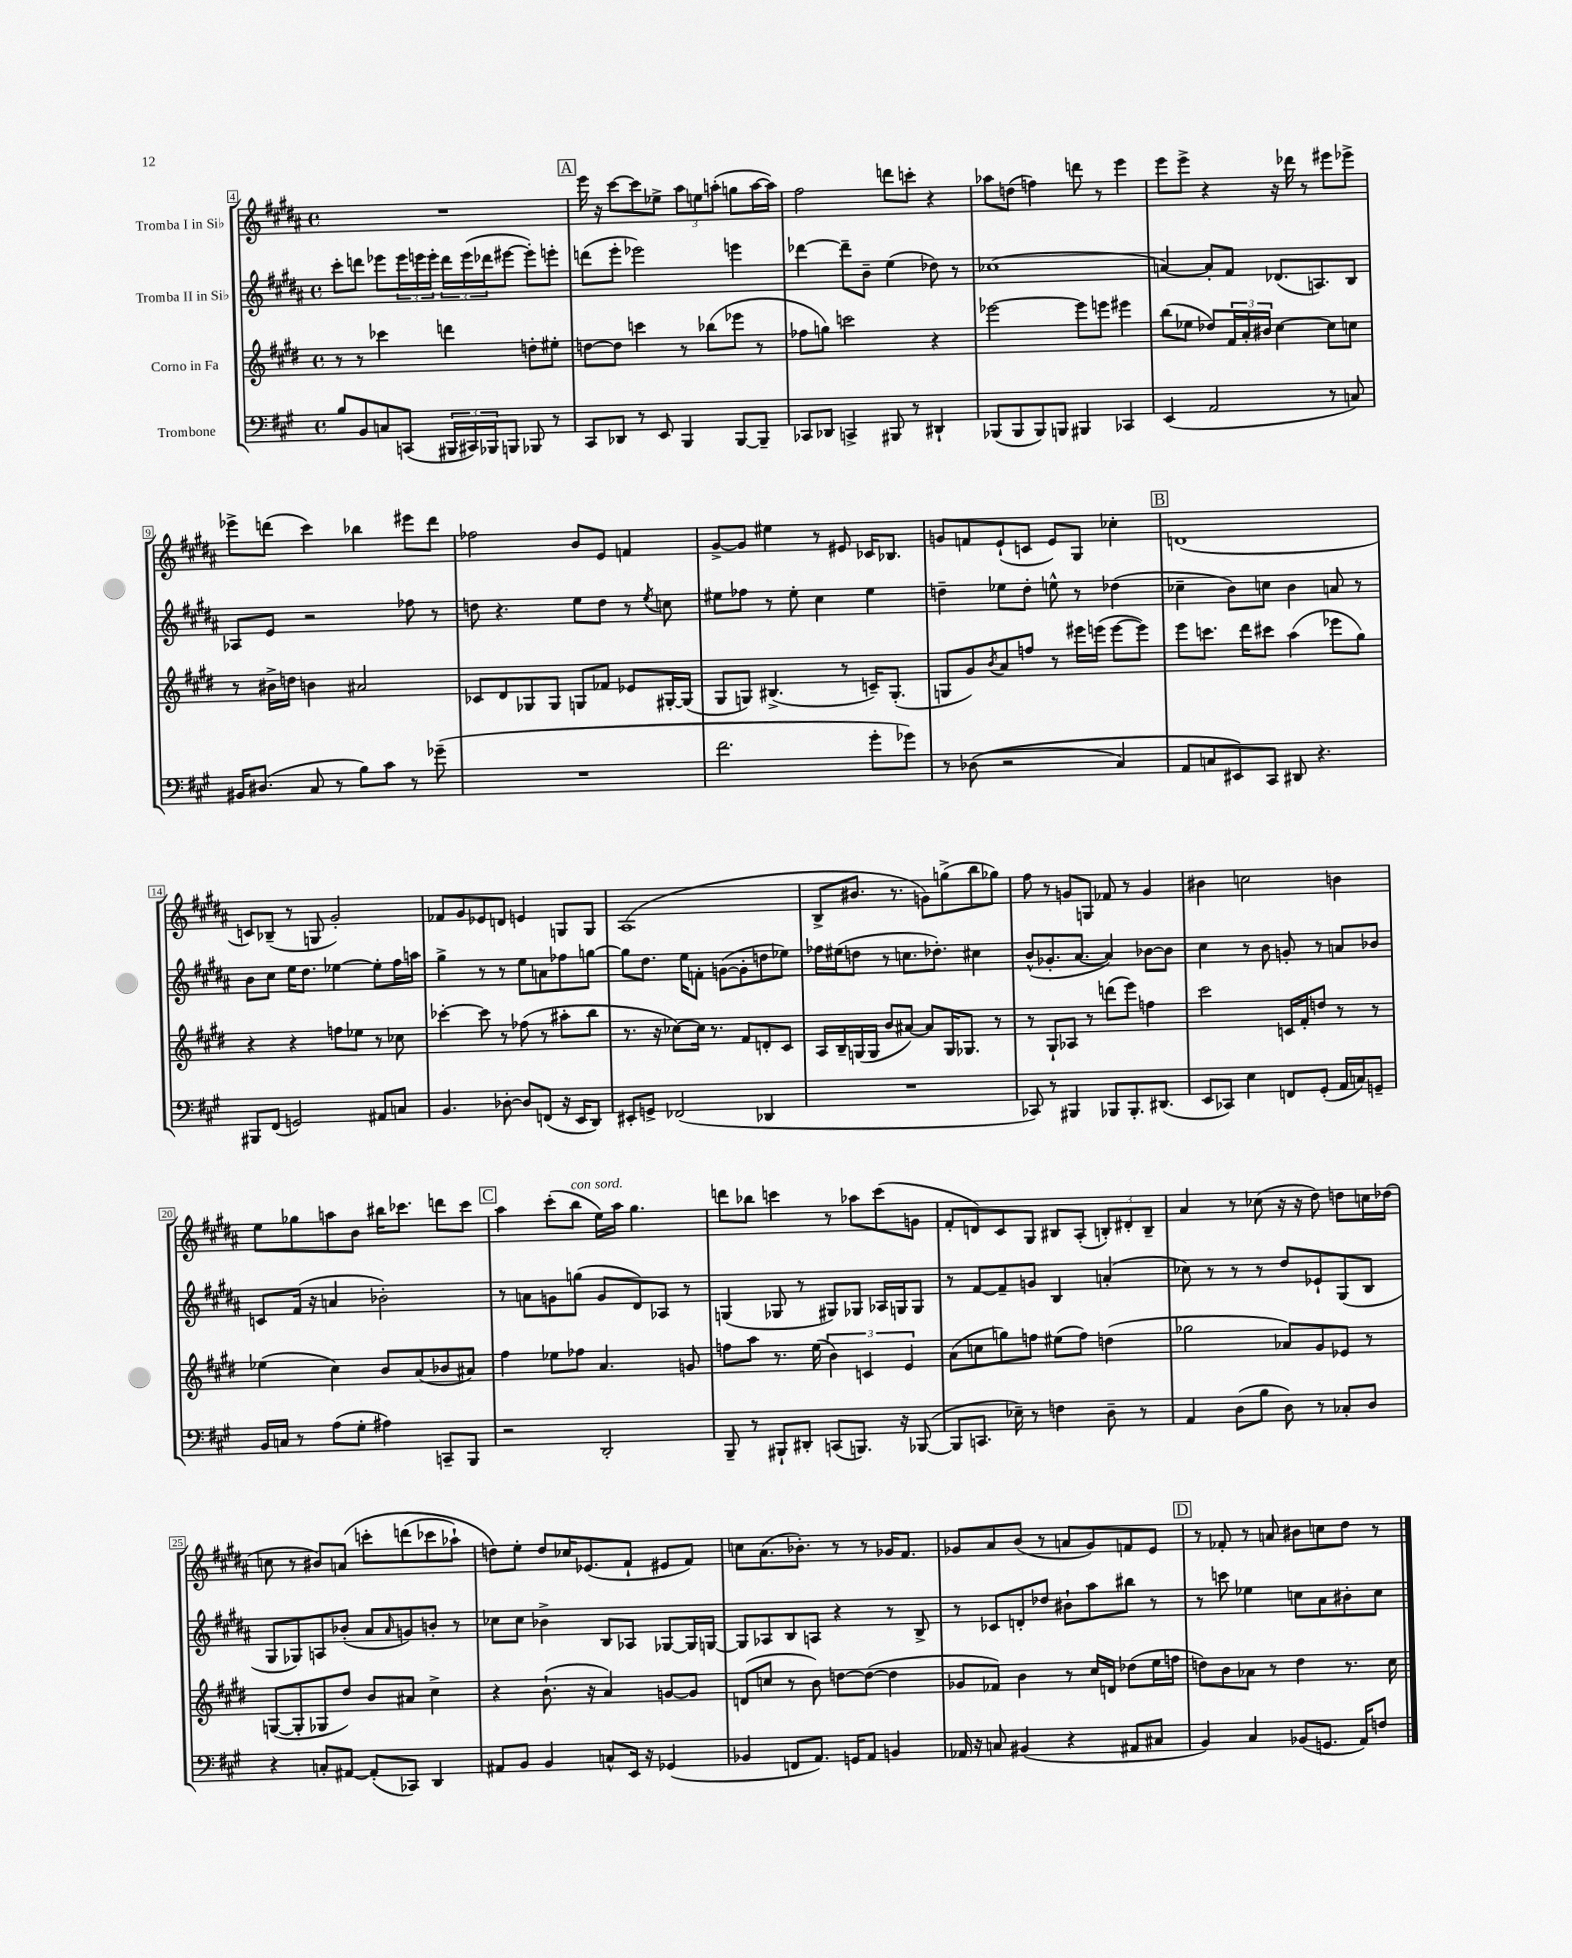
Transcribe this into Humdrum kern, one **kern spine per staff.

**kern	**kern	**kern	**kern
*staff4	*staff3	*staff2	*staff1
*clefF4	*clefG2	*clefG2	*clefG2
*k[f#c#g#]	*k[f#c#g#d#]	*k[f#c#g#d#a#]	*k[f#c#g#d#a#]
*M4/4	*M4/4	*M4/4	*M4/4
*met(c)	*met(c)	*met(c)	*met(c)
8B	8r	8ccc#'	1r
8BB	8r	8ddd	.
8C	4ccc-	8eee-	.
(8CC	.	24eee-	.
.	.	24eee	.
.	.	24eee'	.
24BBB#	4ddd	24ddd	.
24CC#)	.	(24eee	.
24BBB-	.	24ddd-	.
8BBB	.	[8eee#	.
8BBB-	8dd'	8eee#'])	.
8r	8ee#'	8eee'	.
=	=	=	=
8CC#	[8dd	(8ddd	16eee
.	.	.	16r
8DD-	8dd]	8eee'	[8ccc#
8r	4ccc	2eee-)	8ccc#]
8EE	.	.	8ee-^
4BBB	8r	.	12aa#
.	.	.	12ee
.	(8bb-	.	.
.	.	.	(12aa'
[8BBB	8eee-	4eee	8gg
8BBB~]	8r	.	[16aa
.	.	.	16aa])
=	=	=	=
8CC-	8ff-	[4ddd-	2ff#
8DD-	8gg)	.	.
4CC^	2ccc	8ddd-~]	.
.	.	8b~	.
8BBB#	.	(4ee	8ddd
8r	.	.	8ccc'
4DD#`	4r	8dd-)	4r
.	.	8r	.
=	=	=	=
(8BBB-	[2eee-	(1cc-	8aa-
8BBB-	.	.	(8dd
8BBB-)	.	.	4ff)
8BBB	.	.	.
4BBB#	8eee-]	.	8ddd
.	8eee	.	8r
4CC-	4eee#	.	4eee
=	=	=	=
(4EE	(8bb	[4a)	8eee
.	8ee-	.	8eee^
2AA	8dd-)	8a']	4r
.	24f#	8f#	.
.	24a'	.	.
.	24b#	.	.
.	[4cc#	(8.d-	16r
.	.	.	16ddd-
.	.	.	8r
.	.	8.A)	.
8r	8cc#]	.	8eee#
8C)	8cc	8B	8eee-^
=	=	=	=
16BB#	8r	8A-	8eee-^
(8.D#	.	.	.
.	16b#^	8e	(8ddd
.	16dd	.	.
8C#	4b	2r	4ccc#)
8r	.	.	.
8B)	2a#	.	4bb-
8c#	.	.	.
8r	.	8ff-	8eee#
(8g-~	.	8r	8ddd
=	=	=	=
1r	8c-	8dd	2ff-
.	8d#	4.r	.
.	8G-	.	.
.	8G-	.	.
.	8G	8ee	8b
.	8f-	8dd	8e
.	8e-	8r	4f
.	.	8qee	.
.	[16G#'	8cc	.
.	(16G#]	.	.
=	=	=	=
2.f#	8G#	8ee#	[8g#^
.	8G)	8ff-	8g#]
.	(4.B#^	8r	4ee#
.	.	8ee#'	.
.	.	4cc#	8r
.	8r	.	8e#
8g#'	16c~)	4ee#	16c-
.	(8.G'	.	8.B-
8g-)	.	.	.
=	=	=	=
8r	8G	4dd~	8g
&((8D-	8g#)	.	8f
.	8qb	.	.
2r	8a	8ee-	(8e`
.	8ff	8dd'	8c
.	8r	8ee^^	8e)
.	16eee#	8r	8G#
.	(16eee	.	.
4C#)	[8eee	(4dd-	4cc-'
.	8eee])	.	.
=	=	=	=
8AA	8eee	4cc-~	(1d
8C	8.ccc	.	.
8EE#&)	.	8b)	.
.	16ddd#	.	.
8CC#	8ccc#	8cc	.
8DD#	(4aa	4b	.
4.r	.	.	.
.	8eee-	8a	.
.	8gg#)	8r	.
=	=	=	=
8BBB#	4r	8b	8c)
(8FF#	.	8cc#	(8B-~
2GG)	4r	16ee	8r
.	.	8.dd#	.
.	.	.	8G
.	8ff	[4ee-	2g#')
.	8ee-	.	.
8AA#	8r	8ee-']	.
8C	8cc-	16ff#	.
.	.	16aa	.
=	=	=	=
4.BB	[4ccc-'	4gg#^	8f-
.	.	.	8g#
.	8ccc-]	8r	8e-
[8D-'	8r	8r	8d
8D-]	(8ff-	8ee	4e
(8FF	8r	8a	.
16r	8aa#'	8ff-	8G
16EE	.	.	.
8DD)	8bb	[8gg	8G
=	=	=	=
8EE#'	8.r	8gg]	(1A#
8GG^	.	8.dd#	.
.	16r	.	.
(2FF-	[8cc-)	.	.
.	.	16ee	.
.	16cc-]	8f'	.
.	8.r	.	.
.	.	([8g	.
.	8f#	8g']	.
4DD-	8d'	8dd	.
.	8c#	8ee-)	.
=	=	=	=
1r	16A	16ff-	8B^
.	16B~	(16ee#	.
.	(16G	8dd	8.b#
.	16G	.	.
.	8b	8r	.
.	.	.	8.r
.	[8a#)	8.cc	.
.	8a#]	.	8g)
.	.	8.dd-')	.
.	16G	.	(8gg^
.	8.G-	.	.
.	.	4cc#	8bb
.	8r	.	8gg-)
=	=	=	=
8CC-)	8r	(8b^^	8ff#
8r	8G#`	8.g-'	8r
4BBB#	8A-	.	8g
.	.	[8.a#	.
.	8r	.	8G
8BBB-	(8ddd	4a#])	8f-
8.BBB-'	8eee)	.	8r
.	4ff	[8b-	4g
(8.DD#	.	.	.
.	.	8b-]	.
=	=	=	=
8EE	2ccc#	4cc#	4b#
8CC-)	.	.	.
4E	.	8r	2cc
.	.	8b	.
8FF	16c	8g'	.
.	16f#'	.	.
(8GG#'	8dd	8r	.
16AA	8r	8a	4b
16C)	.	.	.
8GG~	8r	8b-	.
=	=	=	=
16BB	(4ee-	8c	8ee
16C	.	.	.
8r	.	(16f#	8gg-
.	.	16r	.
(8A	4cc#)	4a	8aa
8G#'	.	.	8b
4A#)	8b	2b-')	16bb#
.	.	.	8.ccc-
.	(8a	.	.
8CC~	8b-	.	8ddd
8BBB	8a#)	.	8ccc-
=	=	=	=
2r	4ff#	8r	4aa#
.	.	8a	.
.	8ee-	8g	(8ccc#'
.	8ff-	(8gg	8bb
2DD'	4.a	8g	16ee)
.	.	.	16aa#
.	.	8d#)	4.gg#
.	.	8A-	.
.	8g	8r	.
=	=	=	=
8BBB~	8ff	(4G	8ddd
8r	8aa	.	8bb-
8BBB#`	8.r	8G-	4ccc
8DD#'	.	8r	.
.	(16ee	.	.
(8CC	6b)	8G#)	8r
8.BBB)	.	8G-	8aa-
.	6c	.	.
.	.	16A-	(8ccc
16r	.	16G	.
.	6e	.	.
([8BBB-	.	8G	8g
=	=	=	=
8BBB-]	(8a	8r	8f#'
8.CC	8cc	[8f#	8d)
.	8gg)	8f#~]	8c#
16E-~)	.	.	.
8r	8ff	8g	8G#
4F	(8ee#	4B	8B#
.	8ff)	.	(8A#'
8D~	(4dd	(4a'	12B')
.	.	.	12d#'
8r	.	.	.
.	.	.	12B~
=	=	=	=
4AA	2gg-	8cc-)	4a#
.	.	8r	.
(8D	.	8r	8r
8B	.	8r	(8cc-
8D)	8a-)	8dd#	16r
.	.	.	16r
8r	8g#	8e-`	8dd#)
8C-'	8e-	(8G#	8dd
8D	8r	8B	16cc
.	.	.	(16dd-
=	=	=	=
4r	([8G	8G#	8cc
.	8G']	8G-)	8r
8C'	8G-	8A	8b#)
[8AA#	8dd#)	(8b-'	&(8a
(8AA#']	8b	8a#	8ccc'
.	.	16qqa#	.
8CC-)	8a#	8g)	(8ddd
4DD	4cc#^	8b'	8ccc-
.	.	8r	8aa-`)
=	=	=	=
8AA#	4r	8cc-	8dd&)
8BB	.	8cc-	8ee'
4BB	(8.b`	4b-^	8dd
.	.	.	16cc-
.	16r	.	(8.e-
8C^^	4a)	8B	.
16EE	.	8A-	8f#`
16r	.	.	.
(4GG-	[8g	[8G-	8e#
.	8g]	16G-]	8f#)
.	.	[16G	.
=	=	=	=
4BB-	(8d	8G]	8cc
.	8cc	8A-	(8.a#
8FF	8r	8B	.
.	.	.	8.b-')
8.AA)	8b)	8A	.
.	[8dd	4r	8r
16GG	.	.	.
8AA	(8dd_	.	8r
4BB	4dd]	8r	16g-
.	.	.	8.f#
.	.	8B^	.
=	=	=	=
16AA-	8g-	8r	8g-
16r	.	.	.
8C	8f-)	8c-	8a#
(4BB#	4b	8d'	(8b
.	.	8dd-	8r
4r	8r	8b#`	8a
.	16cc#	8aa#	8g-)
.	16d	.	.
8AA#	(8dd-	8bb#	8f
8C#	16ee	8r	8e
.	16ff	.	.
=	=	=	=
4BB)	8dd)	8r	8r
.	8b	8ccc	8f-'
4C#	8a-	4ee-	8r
.	8r	.	8a
(8BB-	4dd	8cc	8b#
8.GG	.	8a#	8cc
.	8.r	8b#'	8dd#
16AA)	.	.	.
8F	.	8cc	8r
.	16cc#	.	.
==	==	==	==
*-	*-	*-	*-
